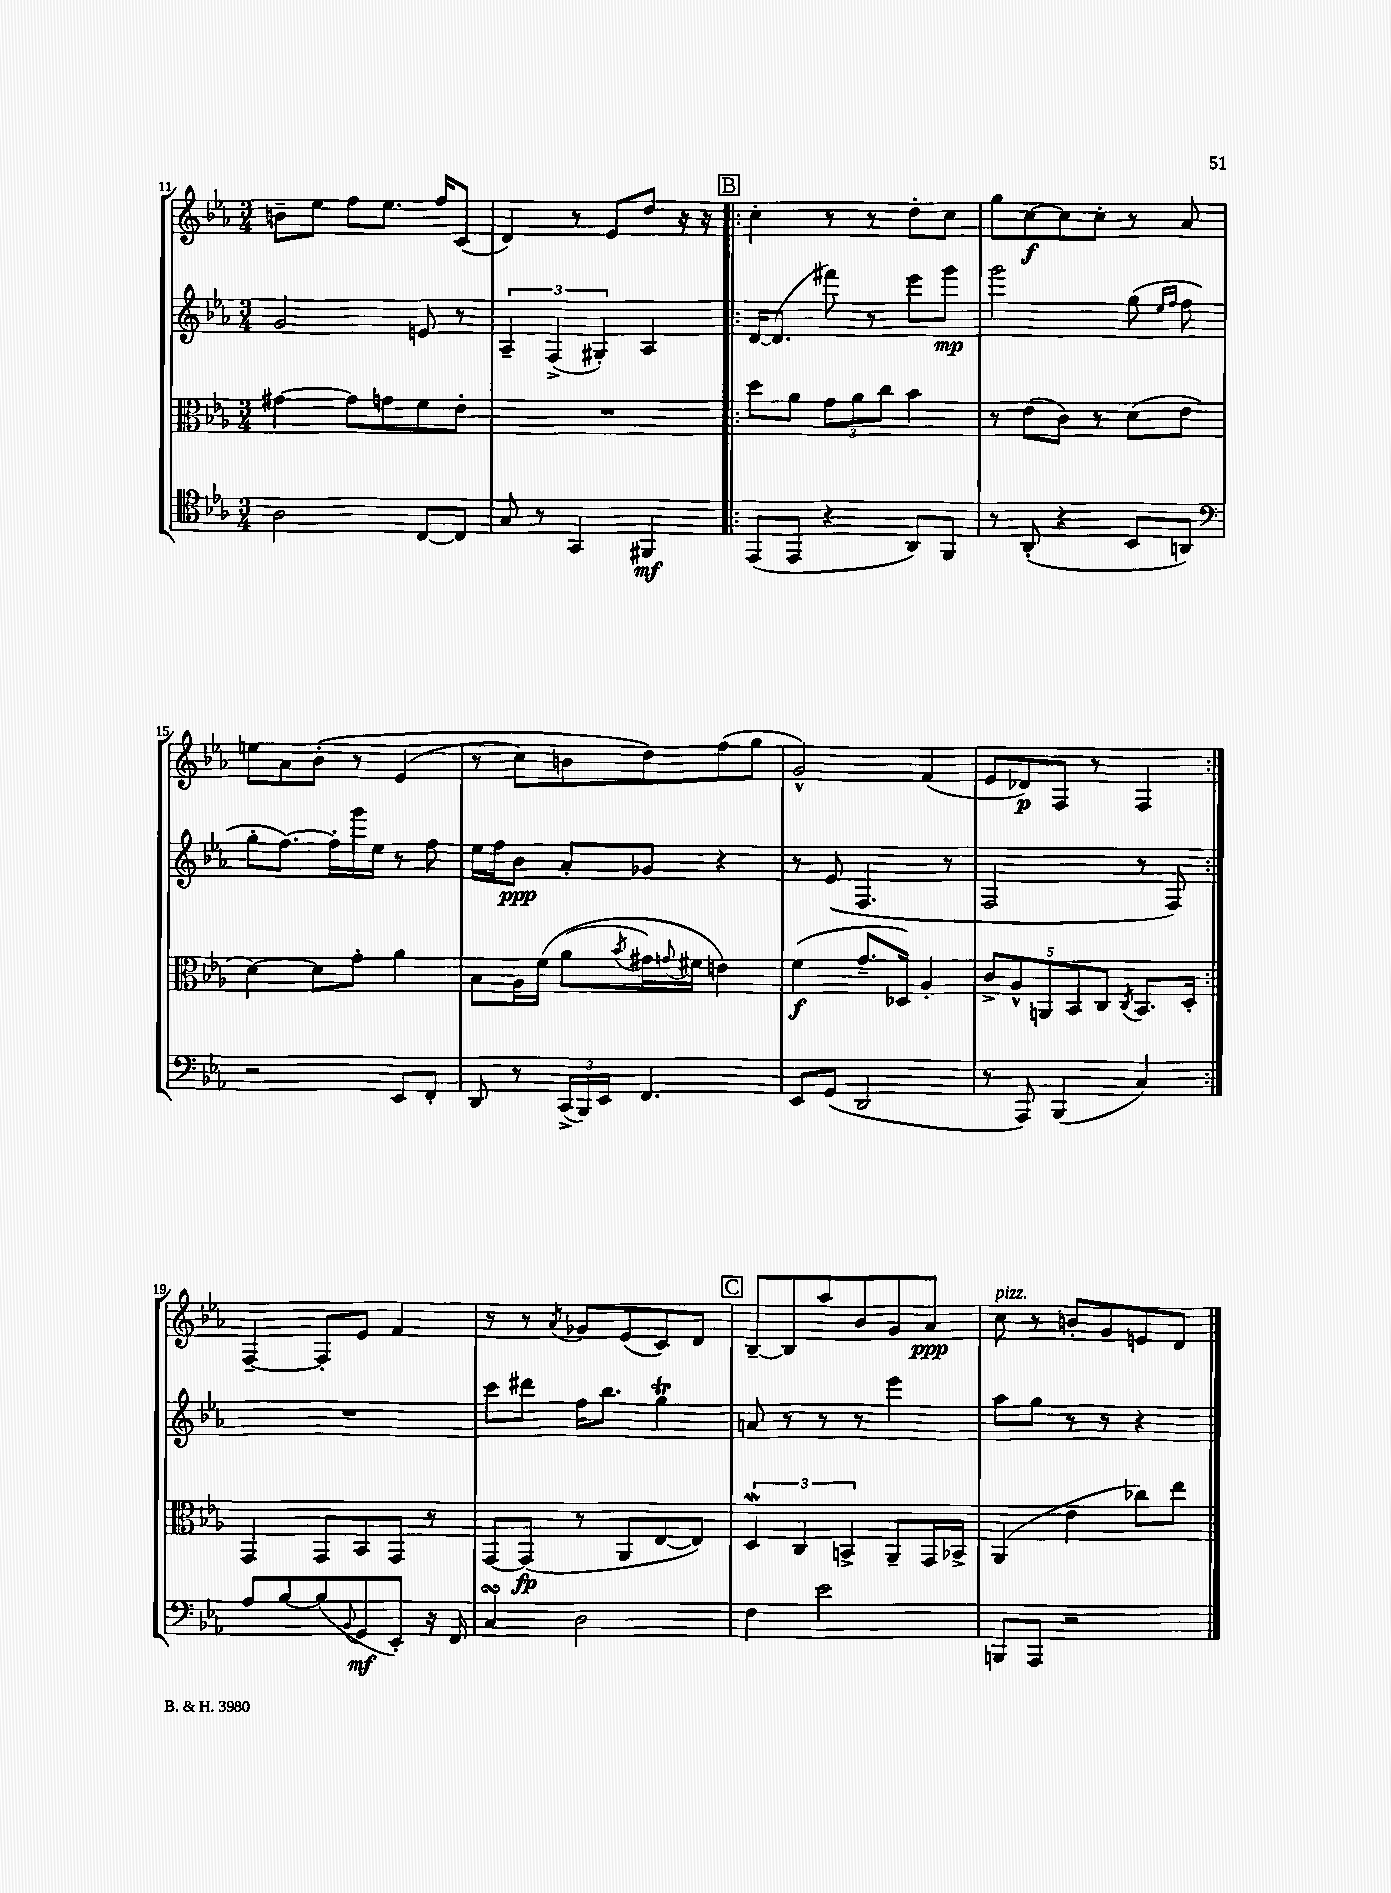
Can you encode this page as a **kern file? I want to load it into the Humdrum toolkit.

**kern	**dynam	**kern	**dynam	**kern	**dynam	**kern	**dynam
*part4	*part4	*part3	*part3	*part2	*part2	*part1	*part1
*staff4	*staff4	*staff3	*staff3	*staff2	*staff2	*staff1	*staff1
*clefC4	*	*clefC3	*	*clefG2	*	*clefG2	*
*k[b-e-a-]	*	*k[b-e-a-]	*	*k[b-e-a-]	*	*k[b-e-a-]	*
*M3/4	*	*M3/4	*	*M3/4	*	*M3/4	*
=11	=11	=11	=11	=11	=11	=11	=11
2A-\	.	[4g#X\	.	2g/	.	8bn~\L	.
.	.	.	.	.	.	8ee-\J	.
.	.	8g#\L]	.	.	.	8ff\L	.
.	.	8gn\	.	.	.	8.ee-\J	.
[8C/L	.	8f\	.	8en/	.	.	.
.	.	.	.	.	.	16ff/KL	.
8C/J]	.	8e-'\J	.	8r	.	(8c/J	.
=12	=12	=12	=12	=12	=12	=12	=12
8G/	.	2.r	.	6A-~/	.	4d/)	.
8r	.	.	.	.	.	.	.
.	.	.	.	(6F^/	.	.	.
4GG/	.	.	.	.	.	8r	.
.	.	.	.	6G#X'/)	.	.	.
.	.	.	.	.	.	8e-/L	.
4FF#X/	mf	.	.	4A-/	.	8dd/J	.
.	.	.	.	.	.	16r	.
.	.	.	.	.	.	16r	.
!!LO:REH:place=s1:t=B
=13!|:	=13!|:	=13!|:	=13!|:	=13!|:	=13!|:	=13!|:	=13!|:
(8EE-/L	.	8dd\L	.	[16d/KL	.	4cc'\	.
.	.	.	.	(8.d/J]	.	.	.
8EE-/J	.	8a-\J	.	.	.	.	.
4r	.	12g\L	.	8fff#X\)	.	8r	.
.	.	12a-\	.	.	.	.	.
.	.	.	.	8r	.	8r	.
.	.	12cc\J	.	.	.	.	.
8AA-/L)	.	4b-\	.	8eee-\L	.	8dd'\L	.
8FF/J	.	.	.	8ggg\J	mp	8cc\J	.
=14	=14	=14	=14	=14	=14	=14	=14
8r	.	8r	.	2ggg\	.	8gg\L	.
(8AA-'/	.	(8e-\L	.	.	.	[8cc\	f
4r	.	8c\J)	.	.	.	8cc\]	.
.	.	8r	.	.	.	8cc'\J	.
8BB-/L	.	(8d\L	.	(8gg\	.	8r	.
.	.	.	.	16qqee-/LL	.	.	.
.	.	.	.	16qqff/JJ	.	.	.
8AAn/J)	.	8e-\J	.	8ff\	.	8a-/	.
!!LO:LB:g=z
=15	=15	=15	=15	=15	=15	=15	=15
*clefF4	*	*	*	*	*	*	*
2r	.	[4d\)	.	8gg'\L	.	8een\L	.
.	.	.	.	[8.ff\J)	.	8a-\	.
.	.	8d\L]	.	.	.	(8b-'\J	.
.	.	.	.	16ff'\LL]	.	.	.
.	.	8g'\J	.	16ggg\	.	8r	.
.	.	.	.	16ee-\JJ	.	.	.
8EE-/L	.	4a-\	.	8r	.	(4e-/	.
8FF'/J	.	.	.	8ff\	.	.	.
=16	=16	=16	=16	=16	=16	=16	=16
8DD/	.	8B-\L	.	16ee-\LL	.	8r	.
.	.	.	.	16ff\J	.	.	.
8r	.	16A-\L	.	8b-\J	ppp	8cc\L)	.
.	.	(16f\JJ	.	.	.	.	.
(24CC^/LL	.	(8a-\L	.	8a-'/L	.	8bn\	.
24BBB-/)	.	.	.	.	.	.	.
24EE-/JJ	.	.	.	.	.	.	.
.	.	8qb-/	.	.	.	.	.
4.FF/	.	16g#X\L)	.	8g-X/J	.	8dd\)	.
.	.	8qqgn/	.	.	.	.	.
.	.	16f#X\JJ	.	.	.	.	.
.	.	4en\)	.	4r	.	(8ff\	.
.	.	.	.	.	.	8gg\J	.
=17	=17	=17	=17	=17	=17	=17	=17
8EE-/L	.	(4f\	f	8r	.	2g^^/)	.
(8GG/J	.	.	.	(8e-/	.	.	.
2DD/	.	8.g~/L	.	4.F/	.	.	.
.	.	16D-X/Jk)	.	.	.	.	.
.	.	4A-'/	.	.	.	(4f/	.
.	.	.	.	8r	.	.	.
=18	=18	=18	=18	=18	=18	=18	=18
8r	.	10c^/L	.	2F/	.	8e-/L	.
.	.	10A-^^/	.	.	.	.	.
8AAA-/)	.	.	.	.	.	8d-X/)	p
.	.	10AAn/	.	.	.	.	.
(4BBB-/	.	.	.	.	.	8F/J	.
.	.	10BB-/	.	.	.	.	.
.	.	.	.	.	.	8r	.
.	.	10C/J	.	.	.	.	.
.	.	8qC/	.	.	.	.	.
4C/)	.	8.BB-/L	.	8r	.	4F/	.
.	.	.	.	8F/)	.	.	.
.	.	16D'/Jk	.	.	.	.	.
!!LO:LB:g=z
=19:|!	=19:|!	=19:|!	=19:|!	=19:|!	=19:|!	=19:|!	=19:|!
8A-/L	.	4GG/	.	2.r	.	[4F~/	.
[8B-/	.	.	.	.	.	.	.
(8B-/]	.	8GG/L	.	.	.	8F'/L]	.
8qqBB-/	.	.	.	.	.	.	.
8GG/	mf	8BB-/	.	.	.	8e-/J	.
8EE-'/J)	.	8GG/J	.	.	.	4f/	.
16r	.	8r	.	.	.	.	.
16FF/	.	.	.	.	.	.	.
=20	=20	=20	=20	=20	=20	=20	=20
4CsSSS/	.	[8GG/L	.	8ccc\L	.	8r	.
.	.	(8GG/J]	fp	8ddd#X\J	.	8r	.
.	.	.	.	.	.	8qa-/	.
2D\	.	8r	.	16ff\KL	.	8g-X/L	.
.	.	.	.	8.bb-\J	.	.	.
.	.	8AA-/L	.	.	.	(8e-/	.
.	.	[8E-/	.	4ggt\	.	8c/)	.
.	.	8E-/J])	.	.	.	8d/J	.
!!LO:REH:place=s1:t=C
=21	=21	=21	=21	=21	=21	=21	=21
4F\	.	6DW/	.	8an/	.	[8B-~/L	.
.	.	.	.	8r	.	8B-/]	.
.	.	6C/	.	.	.	.	.
2e-\	.	.	.	8r	.	8aa-/	.
.	.	6BBn^/	.	.	.	.	.
.	.	.	.	8r	.	8b-/	.
.	.	8AA-~/L	.	4eee-\	.	8g/	.
.	.	16GG/L	.	.	.	8a-/J	ppp
.	.	16BB-X^/JJ	.	.	.	.	.
=22	=22	=22	=22	=22	=22	=22	=22
!	!	!	!	!	!	!LO:TX:a:i:t=pizz.	!
8BBBn/L	.	(4AA-/	.	8aa-\L	.	8cc\	.
8AAA-/J	.	.	.	8gg\J	.	8r	.
2r	.	4e-\	.	8r	.	8bn'/L	.
.	.	.	.	8r	.	8g/	.
.	.	8cc-X\L)	.	4r	.	8en/	.
.	.	8ee-\J	.	.	.	8d/J	.
==	==	==	==	==	==	==	==
*-	*-	*-	*-	*-	*-	*-	*-
